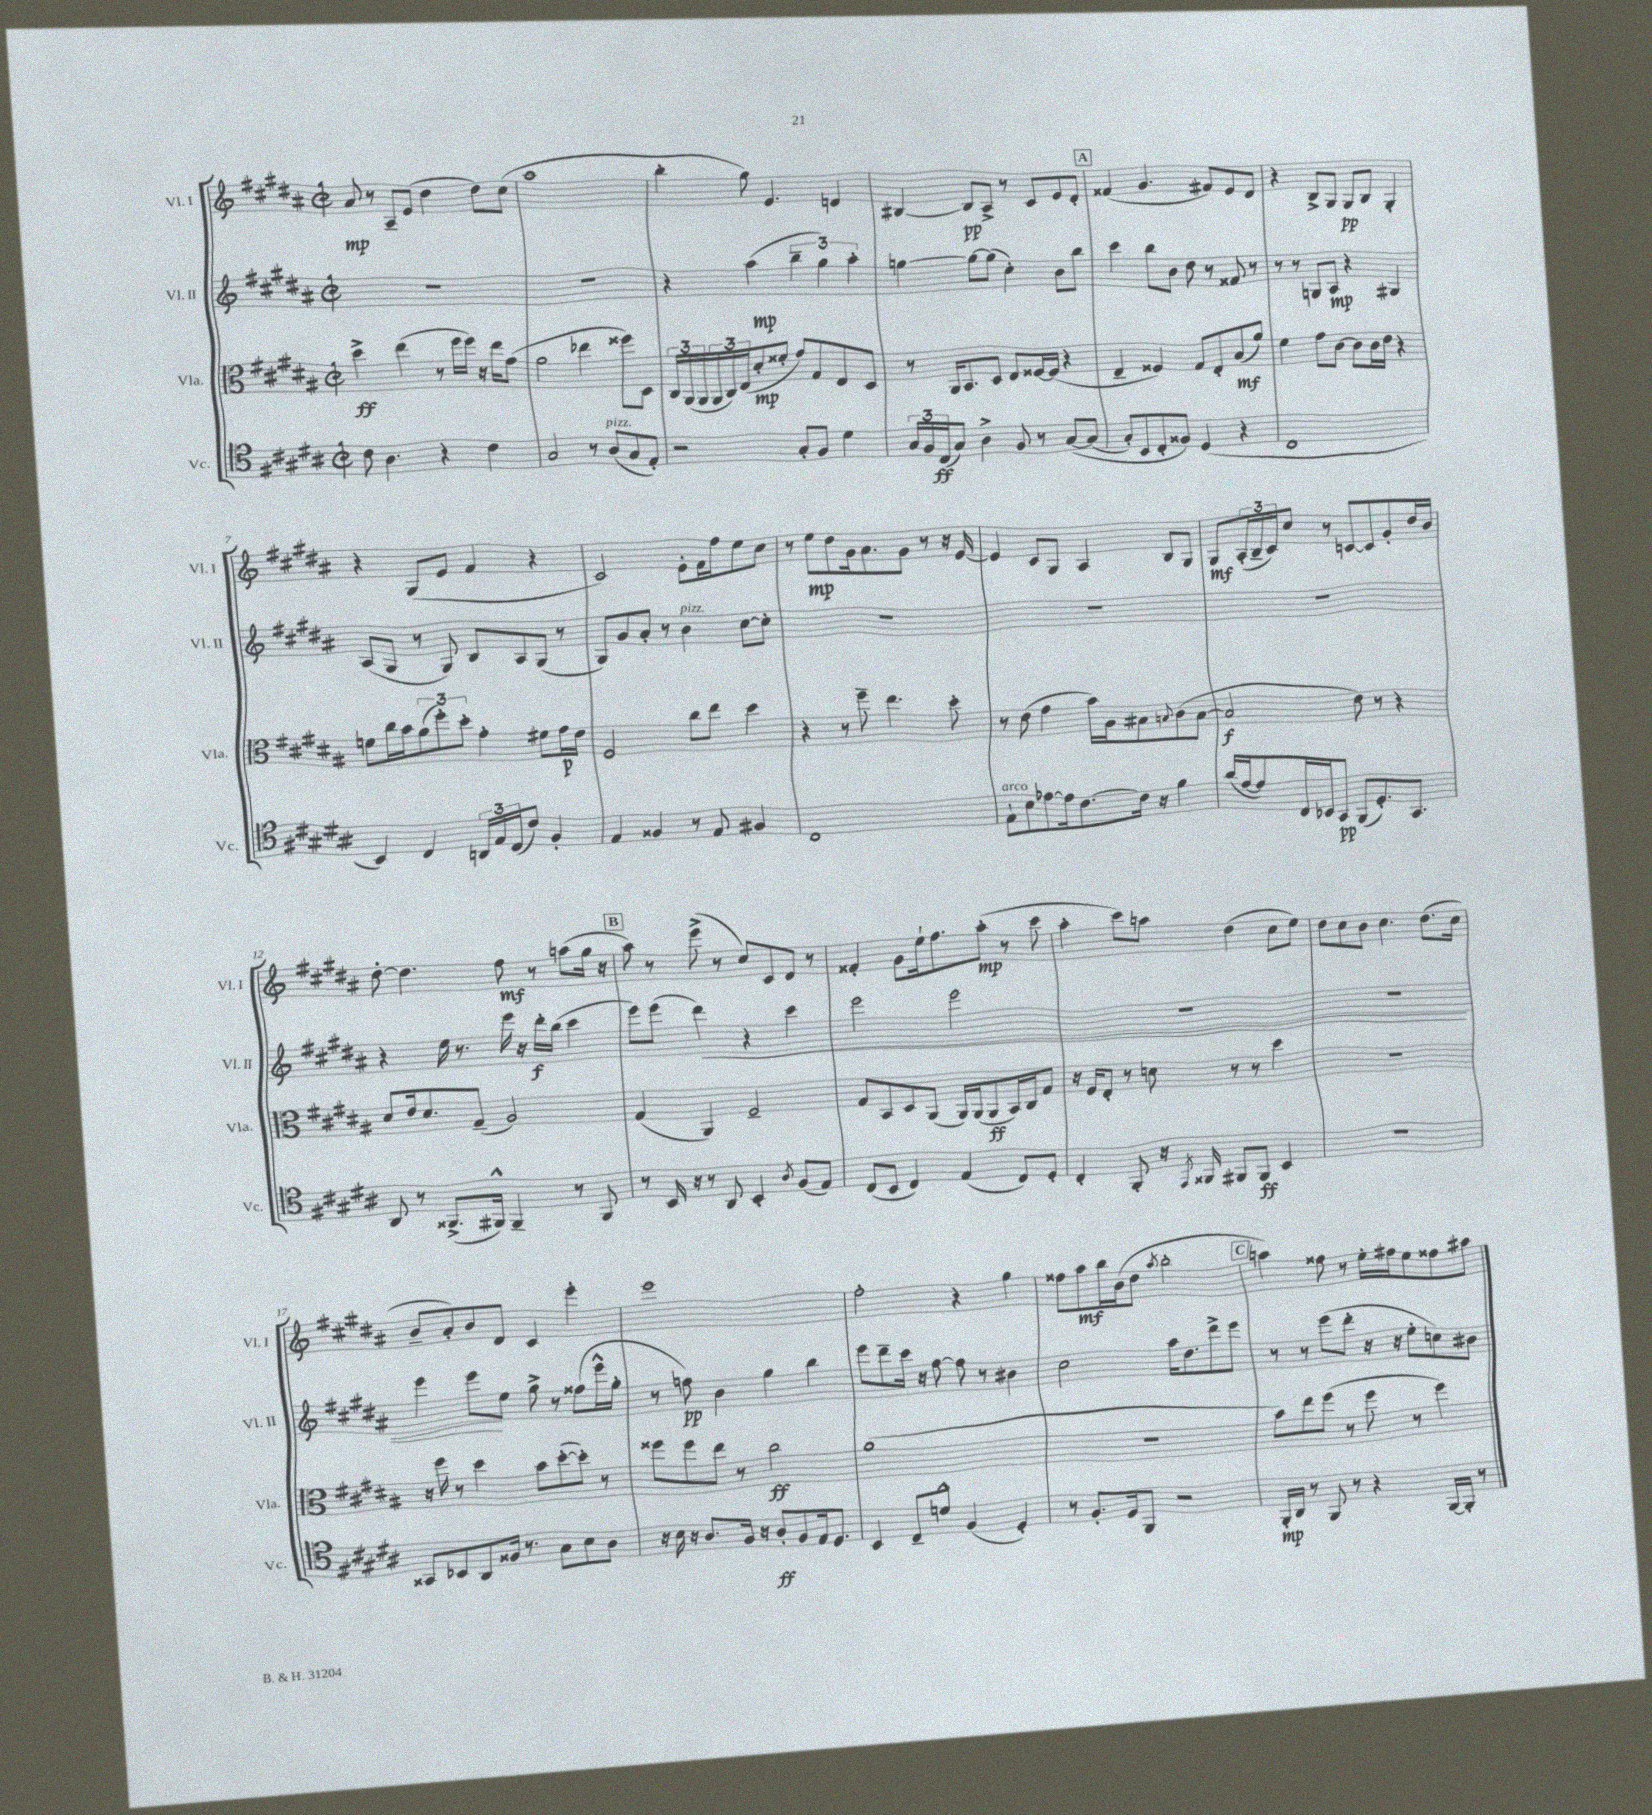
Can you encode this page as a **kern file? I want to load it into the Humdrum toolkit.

**kern	**dynam	**kern	**dynam	**kern	**dynam	**kern	**dynam
*part4	*part4	*part3	*part3	*part2	*part2	*part1	*part1
*staff4	*staff4	*staff3	*staff3	*staff2	*staff2	*staff1	*staff1
*I"Vc.	*	*I"Vla.	*	*I"Vl. II	*	*I"Vl. I	*
*I'Vc.	*	*I'Vla.	*	*I'Vl. II	*	*I'Vl. I	*
*clefC4	*	*clefC3	*	*clefG2	*	*clefG2	*
*k[f#c#g#d#a#]	*	*k[f#c#g#d#a#]	*	*k[f#c#g#d#a#]	*	*k[f#c#g#d#a#]	*
*M2/2	*	*M2/2	*	*M2/2	*	*M2/2	*
*met(c|)	*	*met(c|)	*	*met(c|)	*	*met(c|)	*
=1	=1	=1	=1	=1	=1	=1	=1
8c#\	.	4dd#^\	ff	1r	.	8a#/	mp
4.A#\	.	.	.	.	.	8r	.
.	.	(4ee\	.	.	.	8A#~/L	.
.	.	.	.	.	.	(8e/J	.
4r	.	8r	.	.	.	4dd#\	.
.	.	16ff#\LL	.	.	.	.	.
.	.	16ff#\JJ)	.	.	.	.	.
4c#\	.	16r	.	.	.	8dd#\L)	.
.	.	16ee\KL	.	.	.	.	.
.	.	(8g#\J	.	.	.	(8cc#\J	.
=2	=2	=2	=2	=2	=2	=2	=2
2G#/	.	2a#\	.	1r	.	1aa#	.
8r	.	4ee-X\	.	.	.	.	.
!LO:TX:a:i:t=pizz.	!	!	!	!	!	!	!
(8A#/L	.	.	.	.	.	.	.
8G#/	.	8ff##X\L)	.	.	.	.	.
8E'/J)	.	8D#\J	.	.	.	.	.
=3	=3	=3	=3	=3	=3	=3	=3
2r	.	24C#/LL	.	4r	.	4bb'\	.
.	.	(24AA#/	.	.	.	.	.
.	.	24AA#/	.	.	.	.	.
.	.	24AA#/	.	.	.	.	.
.	.	24C#/)	.	.	.	.	.
.	.	(24E/J	.	.	.	.	.
.	.	8d#'/	mp	(4aa#\	mp	8gg#\)	.
.	.	8f##X'/J	.	.	.	4.e/	.
8G#'/L	.	8g#/L)	.	6bb~\	.	.	.
8F#/J	.	8G#/	.	.	.	.	.
.	.	.	.	6gg#\)	.	.	.
4d#\	.	8E/	.	.	.	4dn/	.
.	.	.	.	6aa#'\	.	.	.
.	.	8D#/J	.	.	.	.	.
=4	=4	=4	=4	=4	=4	=4	=4
24G#/LL	.	8r	.	[4ggn\	.	[4B#X/	.
24F#/	.	.	.	.	.	.	.
(24C#/J	ff	.	.	.	.	.	.
8G#/J)	.	16AA#/KL	.	.	.	.	.
.	.	8.BB/	.	.	.	.	.
4A#^\	.	.	.	8gg\L_	.	8B#/L]	pp
.	.	8D#/J	.	(8gg\J]	.	8A#^/J	.
8F#/	.	8E/L	.	4cc#'\)	.	8r	.
8r	.	[16F##X/L	.	.	.	8c#/L	.
.	.	(16F##/JJ]	.	.	.	.	.
([8G#/L	.	4r	.	8b\L	.	8e/	.
(8G#/J]	.	.	.	8bb\J	.	8d#'/J	.
!!LO:REH:place=s1:t=A
=5	=5	=5	=5	=5	=5	=5	=5
8G#'/L)	.	4E~/	.	4ccc#\	.	(4f##X/	.
8BB/	.	.	.	.	.	.	.
8C#'/	.	4F##X/)	.	8bb\L	.	4.g#/	.
8F##X/J)	.	.	.	8b\J	.	.	.
(4D#/	.	8G#/L	.	8dd#\	.	.	.
.	.	8E'/	.	8r	.	8f#X/L)	.
4r	.	(8B/	mf	8f##X/	.	8e/	.
.	.	8a#/J)	.	8r	.	8d#/J	.
=6	=6	=6	=6	=6	=6	=6	=6
1C#	.	4f#\	.	8r	.	4r	.
.	.	.	.	8r	.	.	.
.	.	8g#\L	.	8Gn/L	.	8B^/L	.
.	.	[8c#\J	.	8A#/J	mp	8G#/J	.
.	.	8c#\L]	.	4r	.	8G#/L	pp
.	.	16c#\L	.	.	.	8B/J	.
.	.	16e\JJ	.	.	.	.	.
.	.	4r	.	4G#X/	.	4G#'/	.
!!LO:LB:g=z
=7	=7	=7	=7	=7	=7	=7	=7
4BB/)	.	8fn\L	.	(8A#/L	.	4r	.
.	.	16cc#\L	.	8G#/J	.	.	.
.	.	16b\J	.	.	.	.	.
4C#/	.	(12a#\	.	8r	.	(8G#/L	.
.	.	12ff#'\)	.	.	.	.	.
.	.	.	.	8G#/)	.	8e/J	.
.	.	12dd#'\J	.	.	.	.	.
24AAn/LL	.	4g#'\	.	8B/L	.	4f#/	.
24E/	.	.	.	.	.	.	.
(24C#/J	.	.	.	.	.	.	.
8c#/J)	.	.	.	8A#/	.	.	.
4F#'/	.	8f#X\L	.	(8G#/J	.	4r	.
.	.	16g#\L	p	8r	.	.	.
.	.	16e\JJ	.	.	.	.	.
=8	=8	=8	=8	=8	=8	=8	=8
4E/	.	2F#/	.	8G#/L)	.	2c#/)	.
.	.	.	.	8g#/	.	.	.
4F##X/	.	.	.	8a#'/J	.	.	.
.	.	.	.	8r	.	.	.
!	!	!	!	!LO:TX:a:i:t=pizz.	!	!	!
8r	.	8cc#\L	.	4b\	.	8e'\L	.
8E/	.	8ee\J	.	.	.	16f#\L	.
.	.	.	.	.	.	16ff#\J	.
4F#X/	.	4dd#\	.	[8cc#\L	.	8ee\	.
.	.	.	.	8cc#'\J]	.	8cc#\J	.
=9	=9	=9	=9	=9	=9	=9	=9
1C#	.	4r	.	1r	.	8r	.
.	.	.	.	.	.	8ee\L	mp
.	.	8r	.	.	.	8dd#\	.
.	.	8ff#~\	.	.	.	16g#\k	.
.	.	.	.	.	.	8.a#\	.
.	.	4.ee\	.	.	.	.	.
.	.	.	.	.	.	8g#\J	.
.	.	.	.	.	.	8r	.
.	.	8dd#'\	.	.	.	16r	.
.	.	.	.	.	.	[16e/	.
=10	=10	=10	=10	=10	=10	=10	=10
!LO:TX:a:i:t=arco	!	!	!	!	!	!	!
8E`\L	.	8r	.	1r	.	4e/]	.
8B\	.	(8e\	.	.	.	.	.
[8e-X\	.	4g#\	.	.	.	8c#/L	.
16e-\k]	.	.	.	.	.	8G#/J	.
[8.c#\	.	.	.	.	.	.	.
.	.	16b\LL)	.	.	.	4A#/	.
.	.	16A#\J	.	.	.	.	.
16c#\Jk]	.	8B#X\	.	.	.	.	.
16r	.	.	.	.	.	.	.
.	.	8qqBn/	.	.	.	.	.
4f#\	.	(8c#\	.	.	.	8B/L	.
.	.	[8B\J	.	.	.	8G#/J	.
=11	=11	=11	=11	=11	=11	=11	=11
(16a#/LL	.	2B/]	f	1r	.	8G#/L	mf
[16e/J	.	.	.	.	.	.	.
8e/])	.	.	.	.	.	(24A#'/L	.
.	.	.	.	.	.	24B~/	.
.	.	.	.	.	.	24c#/J)	.
16C#/L	.	.	.	.	.	8cc#/J	.
16BB-X/J	.	.	.	.	.	.	.
8GG#/J	pp	.	.	.	.	8r	.
(8FF#/L	.	8e\)	.	.	.	[8cn/L	.
8.D#'/)	.	8r	.	.	.	8c/]	.
.	.	4r	.	.	.	8g#'/	.
8.GG#/J	.	.	.	.	.	.	.
.	.	.	.	.	.	16dd#/L	.
.	.	.	.	.	.	16b/JJ	.
!!LO:LB:g=z
=12	=12	=12	=12	=12	=12	=12	=12
8AA#/	.	8d#/L	.	4r	.	[8dd#'\	.
8r	.	16e/k	.	.	.	4.dd#\]	.
.	.	8.d#/	.	.	.	.	.
(8.FF##X^/L	.	.	.	16ee\	.	.	.
.	.	.	.	8.r	.	.	.
.	.	(8G#~/J	.	.	.	.	.
16FF#X^^/Jk)	.	.	.	.	.	.	.
4FF#~/	.	2A#/)	.	16eee\	.	8ff#\	mf
.	.	.	.	16r	.	.	.
.	.	.	.	16ddd#'\LL	f	8r	.
.	.	.	.	(16bb\JJ	.	.	.
8r	.	.	.	4ccc#\	.	(8aan\L	.
8FF#/	.	.	.	.	.	16gg#\Jk	.
.	.	.	.	.	.	16r	.
!!LO:REH:place=s1:t=B
=13	=13	=13	=13	=13	=13	=13	=13
8r	.	(4G#/	.	8eee\L)	.	8aa#\)	.
16BB/	.	.	.	(8eee\J	.	8r	.
16r	.	.	.	.	.	.	.
!	!	!	!	!	!LO:HP:b	!	!
8r	.	4AA#/)	.	4ddd#\)	<	(8eee^\	.
8AA#/	.	.	.	.	.	8r	.
4BB'/	.	2F#~/	.	4r	.	8cc#/L)	.
.	.	.	.	.	.	8c#/	.
8qA#/	.	.	.	.	.	.	.
(8F#/L	.	.	.	4ccc#\	.	8d#/J	.
8E/J)	.	.	.	.	.	8r	.
=14	=14	=14	=14	=14	=14	=14	=14
(8C#/L	.	8G#/L	.	2eee\	.	4f##X'/	.
8BB/J	.	8BB/	.	.	.	.	.
4C#/)	.	8D#/	.	.	.	8g#\L	.
.	.	(8AA#/J	.	.	.	16ee`\k	.
.	.	.	.	.	.	8.ff#\	.
(4E/	.	16AA#/LL)	.	2eee\	.	.	.
.	.	(16AA#/J	.	.	.	.	.
.	.	8AA#/	ff	.	.	(8aa#'\J	mp
8C#/L)	.	16BB/L)	.	.	.	8r	.
.	.	16C#/J	.	.	.	.	.
8D#'/J	.	8G#/J	.	.	.	8ccc#\	.
=15	=15	=15	=15	=15	=15	=15	=15
4C#'/	.	16r	.	1r	.	4aa#'\	.
.	.	16F#/KL	.	.	.	.	.
.	.	8E'/J	.	.	.	.	.
8FF#'/	.	8r	.	.	.	8ccc#\L)	.
16r	.	8dn\	.	.	.	8aan\J	.
8qEE/	.	.	.	.	.	.	.
16FF##X/	.	.	.	.	.	.	.
8FF#X/L	.	8r	.	.	.	(4dd#\	.
8FF#/J	ff	8r	.	.	.	.	.
4BB/	.	4dd#\	.	.	.	8cc#\L	.
.	.	.	.	.	.	8ee\J)	.
=16	=16	=16	=16	=16	=16	=16	=16
1r	.	1r	.	1r	.	8dd#\L	.
.	.	.	.	.	.	8cc#\	.
.	.	.	.	.	.	8b\J	.
.	.	.	.	.	.	4.cc#\	.
.	.	.	.	.	.	(8.dd#\L	.
.	.	.	.	.	.	16cc#\Jk	.
!!LO:LB:g=z
=17	=17	=17	=17	=17	=17	=17	=17
8GG##X/L	.	16r	.	4eee\	.	8b~/L	.
.	.	16ff#\	.	.	.	.	.
8BB-X/	.	8r	.	.	.	8a#'/)	.
8AA#/	.	4dd#\	.	8eee\L	.	8b/	.
16F##X/Jk	.	.	.	8ee\J	[	8d#/J	.
8.r	.	.	.	.	.	.	.
.	.	8b\L	.	8gg#^\	.	4c#/	.
8G#\L	.	([8dd#'\	.	8r	.	.	.
8B\	.	8dd#'\J])	.	(8ff##X\L	.	4eee'\	.
8A#\J	.	8r	.	16eee^^\L	.	.	.
.	.	.	.	16gg#'\JJ	.	.	.
=18	=18	=18	=18	=18	=18	=18	=18
16r	.	8ff##X\L	.	8r	.	1eee	.
16B\	.	.	.	.	.	.	.
16r	.	8ff##\	.	8ffn\)	pp	.	.
8.A#/L	.	.	.	.	.	.	.
.	.	8ee\J	.	4b\	.	.	.
16F#/Jk	.	8r	.	.	.	.	.
16r	.	.	.	.	.	.	.
8A#'/L	ff	2cc#\	ff	4gg#\	.	.	.
8F#/	.	.	.	.	.	.	.
16E/k	.	.	.	4bb\	.	.	.
8.D#/J	.	.	.	.	.	.	.
=19	=19	=19	=19	=19	=19	=19	=19
4BB/	.	(1a#	.	8eee\L	.	2ff#'\	.
.	.	.	.	8ddd#~\	.	.	.
8C#~/L	.	.	.	16ccc#\Jk	.	.	.
.	.	.	.	16r	.	.	.
8dn^^/J	.	.	.	[8ff#\	.	.	.
(4F#/	.	.	.	8ff#\]	.	4r	.
.	.	.	.	8r	.	.	.
4D#'/)	.	.	.	4b#X\	.	4gg#\	.
=20	=20	=20	=20	=20	=20	=20	=20
8r	.	1r	.	2cc#\	.	8ff##X\L	.
8.F#'/L	.	.	.	.	.	8aa#\	mf
.	.	.	.	.	.	16bb\L	.
16D#/k	.	.	.	.	.	(16b\J	.
8FF#/J	.	.	.	.	.	8dd#\J	.
.	.	.	.	.	.	8qaa#/	.
2r	.	.	.	16aa#\KL	.	2bb'\	.
.	.	.	.	8.dd#\	.	.	.
.	.	.	.	8ddd#^\	.	.	.
.	.	.	.	8eee\J	.	.	.
!!LO:REH:place=s1:t=C
=21	=21	=21	=21	=21	=21	=21	=21
16FF#'/LL	mp	8b\L)	.	8r	.	4aan\)	.
16AA#/JJ	.	.	.	.	.	.	.
8r	.	8ee\	.	8r	.	.	.
8FF#/	.	(8ff#\J	.	(8eee\L	.	8ff##X\	.
8r	.	8r	.	8ddd#'\J	.	8r	.
4r	.	8ff#\	.	16r	.	16ee'\LL	.
.	.	.	.	16r	.	16ff#X\J	.
.	.	8r	.	8ee'\L	.	8ee\	.
[16FF#/LL	.	4ff#\)	.	8ccn\)	.	8ff##X\	.
16FF#'/JJ]	.	.	.	.	.	.	.
8r	.	.	.	8b#X\J	.	8aa#X\J	.
==	==	==	==	==	==	==	==
*-	*-	*-	*-	*-	*-	*-	*-
